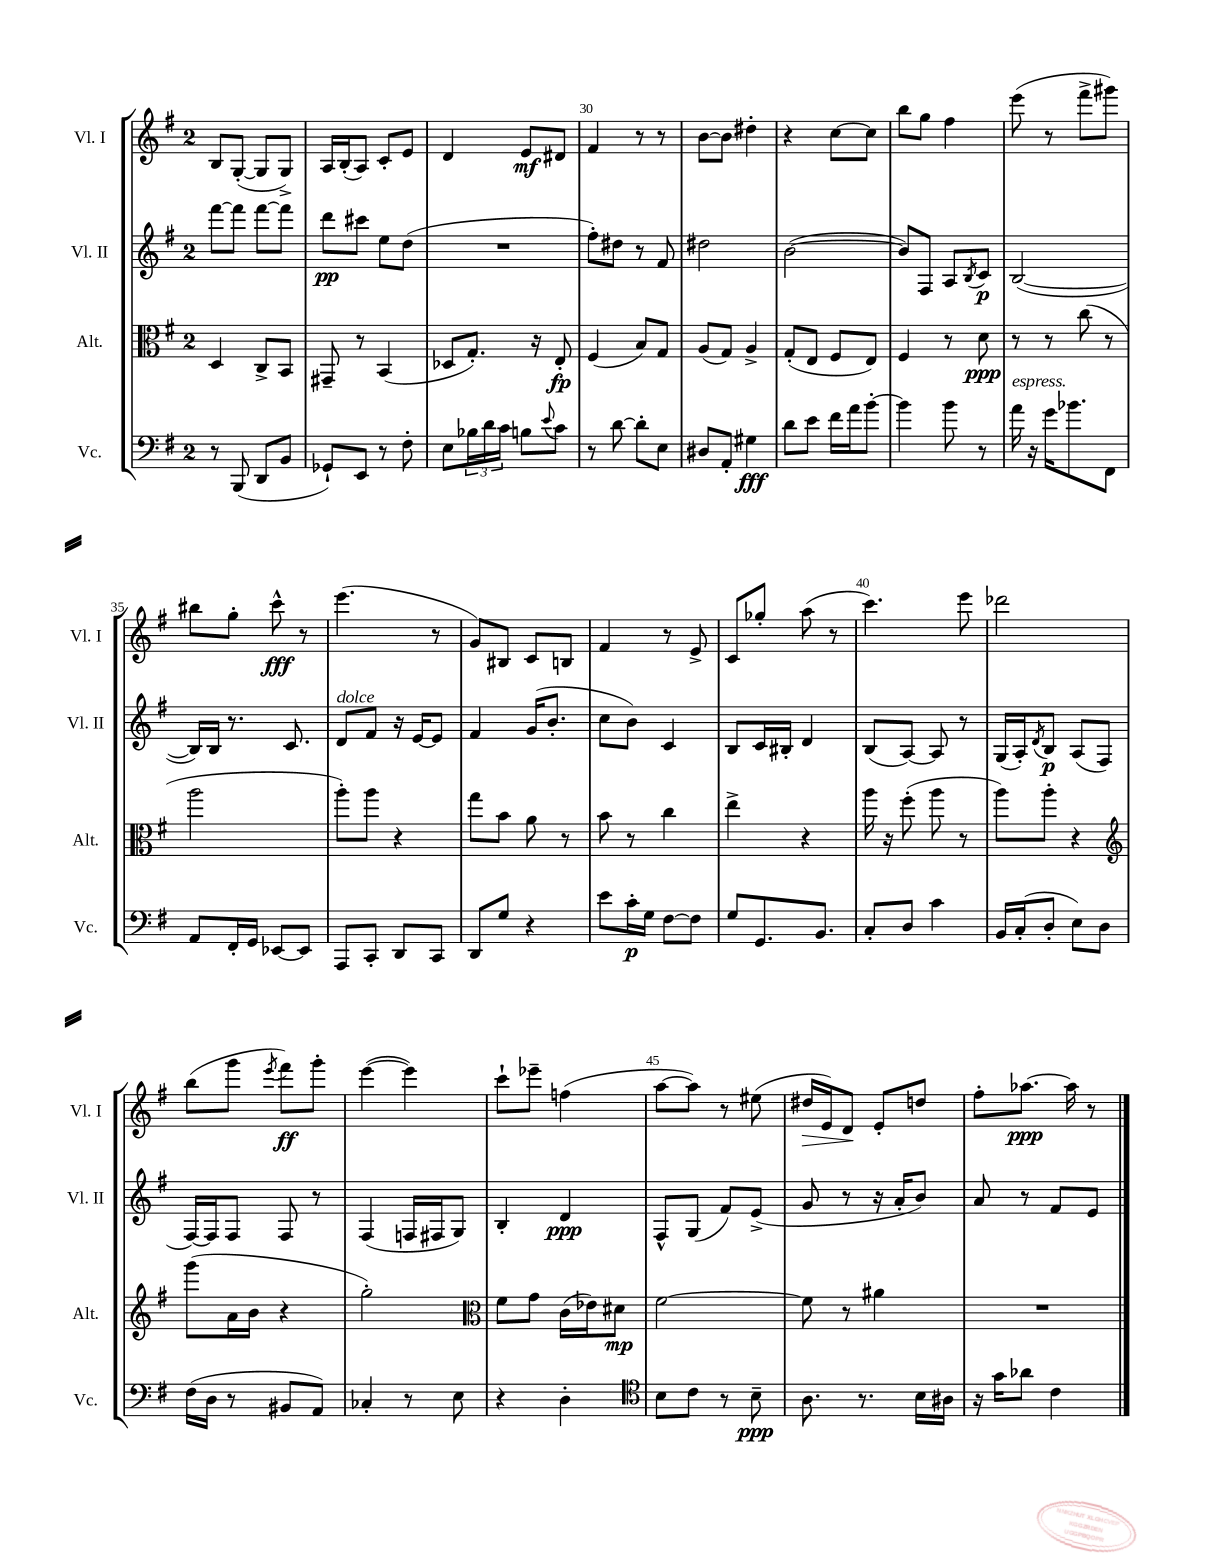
<<
\new StaffGroup <<
\new Staff = "s0" \with { instrumentName = "Vl. I" shortInstrumentName = "Vl. I" } {
    \clef treble \key g \major \once \override Staff.TimeSignature.style = #'single-digit \time 2/4
    b8 g8~-.( g8 g8->) |
    a16 b16-.( a8) c'8-. e'8 |
    d'4 e'8\mf dis'8 |
    fis'4 r8 r8 |
    b'8~ b'8 dis''4-. |
    r4 c''8~ c''8 |
    b''8 g''8 fis''4 |
    e'''8( r8 fis'''8-> gis'''8) |
    bis''8 g''8-. c'''8-^\fff r8 |
    e'''4.( r8 |
    g'8) bis8 c'8 b8 |
    fis'4 r8 e'8-> |
    c'8 ges''8-. a''8( r8 |
    c'''4.) e'''8 |
    des'''2 |
    b''8( g'''8 \acciaccatura { e'''8 } fis'''8\ff) g'''8-. |
    e'''4~( e'''4) |
    c'''8-! ees'''8-- f''4( |
    a''8~ a''8) r8 eis''8( |
    dis''16\> e'16) d'8\! e'8-. d''8 |
    fis''8-. aes''8.~\ppp aes''16 r8 \bar "|." |
}
\new Staff = "s1" \with { instrumentName = "Vl. II" shortInstrumentName = "Vl. II" } {
    \clef treble \key g \major \once \override Staff.TimeSignature.style = #'single-digit \time 2/4
    fis'''8~ fis'''8 fis'''8~ fis'''8 |
    d'''8\pp cis'''8 e''8 d''8( |
    R2 |
    fis''8-.) dis''8 r8 fis'8 |
    dis''2 |
    b'2~( |
    b'8) fis8 a8 \acciaccatura { b8 } c'8\p |
    b2~( |
    b16) b16 r8. c'8. |
    d'8^\markup { \italic "dolce" } fis'8 r16 e'16~ e'8 |
    fis'4 g'16( b'8.-. |
    c''8 b'8) c'4 |
    b8 c'16 bis16-. d'4 |
    b8( a8~) a8 r8 |
    g16( a16-.) \acciaccatura { d'8 } b8\p a8( fis8 |
    fis16~) fis16 fis8 fis8 r8 |
    fis4( f16 fis16 g8) |
    b4-. d'4\ppp |
    fis8-^ g8( fis'8) e'8->( |
    g'8 r8 r16 a'16-. b'8) |
    a'8 r8 fis'8 e'8 \bar "|." |
}
\new Staff = "s2" \with { instrumentName = "Alt." shortInstrumentName = "Alt." } {
    \clef alto \key g \major \once \override Staff.TimeSignature.style = #'single-digit \time 2/4
    d4 c8-> b,8 |
    gis,8-- r8 b,4( |
    des8 g8.-.) r16 e8-.\fp |
    fis4( b8) g8 |
    a8( g8) a4-> |
    g8-.( e8 fis8 e8) |
    fis4 r8 d'8\ppp |
    r8 r8 c''8( r8 |
    a''2 |
    a''8-.) a''8 r4 |
    g''8 b'8 a'8 r8 |
    b'8 r8 c''4 |
    e''4-> r4 |
    a''16 r16 fis''8-.( a''8 r8 |
    a''8) a''8-. r4 |
    \clef treble g'''8( a'16 b'16 r4 |
    g''2-.) |
    \clef alto fis'8 g'8 c'16( ees'16) dis'8\mp |
    fis'2~ |
    fis'8 r8 ais'4 |
    R2 \bar "|." |
}
\new Staff = "s3" \with { instrumentName = "Vc." shortInstrumentName = "Vc." } {
    \clef bass \key g \major \once \override Staff.TimeSignature.style = #'single-digit \time 2/4
    r8 b,,8( d,8 b,8 |
    ges,8-!) e,8 r8 fis8-. |
    e8 \tuplet 3/2 { bes16 d'16 c'16 } b8 \appoggiatura { e'8 } c'8 |
    r8 d'8~ d'8-. e8 |
    dis8 a,8-. gis4\fff |
    d'8 e'8 fis'16 a'16 b'8~-. |
    b'4 b'8 r8 |
    a'16^\markup { \italic "espress." } r16 g'16 bes'8. fis,8 |
    a,8 fis,16-. g,16 ees,8~ ees,8 |
    a,,8 c,8-. d,8 c,8 |
    d,8 g8 r4 |
    e'8 c'16-.\p g16 fis8~ fis8 |
    g8 g,8. b,8. |
    c8-. d8 c'4 |
    b,16 c16-.( d8-. e8) d8 |
    fis16( d16 r8 bis,8 a,8) |
    ces4-. r8 e8 |
    r4 d4-. |
    \clef tenor b8 c'8 r8 b8--\ppp |
    a8. r8. b16 ais16 |
    r16 g'16 aes'8 c'4 \bar "|." |
}
>>
>>
\layout { \context { \Score currentBarNumber = #27 \override BarNumber.break-visibility = ##(#f #t #t) barNumberVisibility = #(every-nth-bar-number-visible 5) } }
